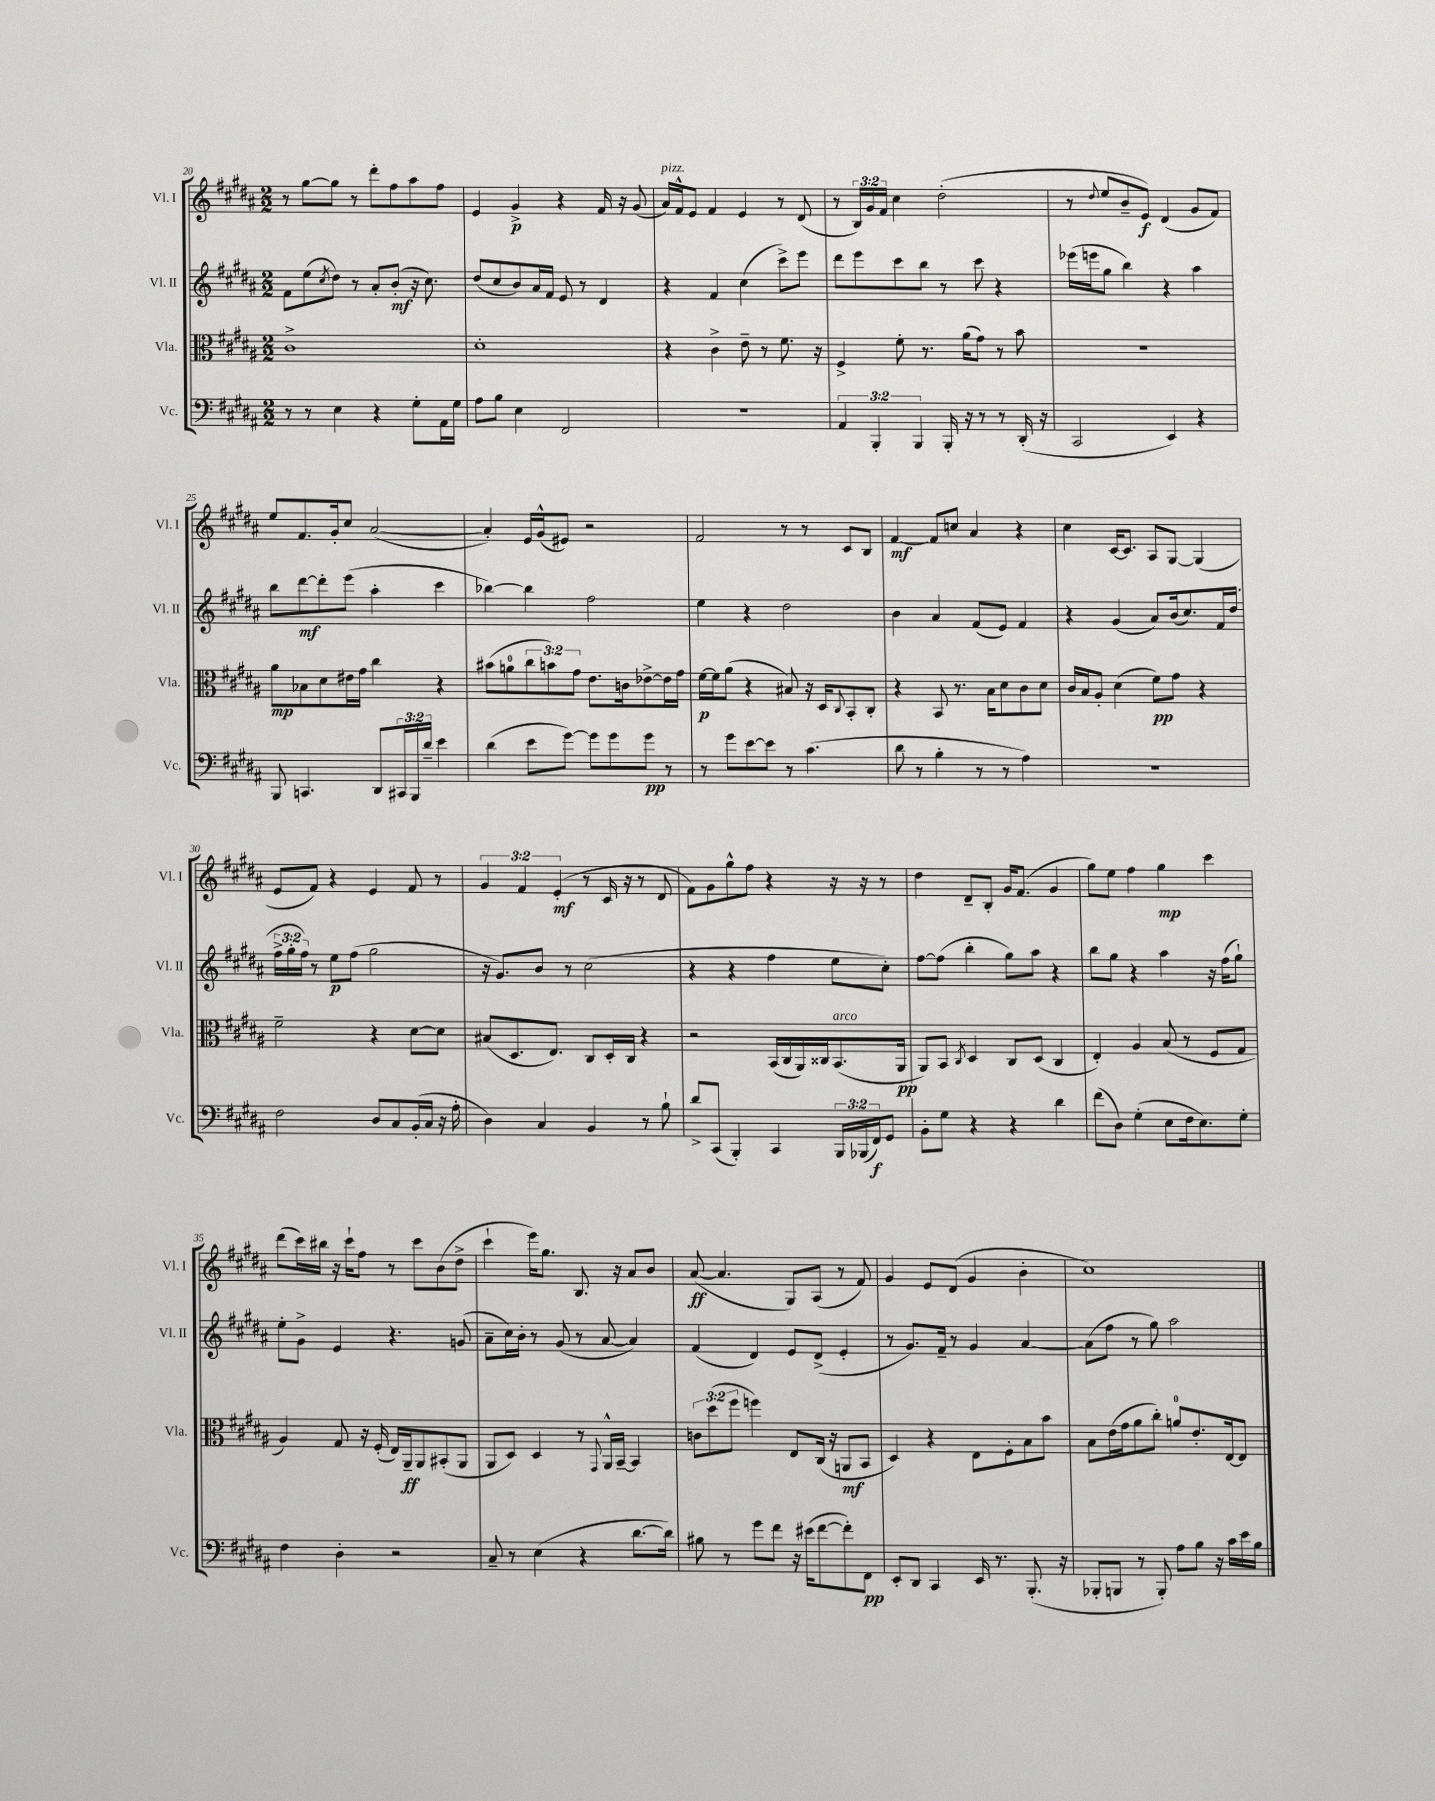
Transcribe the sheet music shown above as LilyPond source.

<<
\new StaffGroup <<
\new Staff = "s0" \with { instrumentName = "Vl. I" shortInstrumentName = "Vl. I" } {
    \clef treble \key b \major \numericTimeSignature \time 2/2 \override Staff.TupletNumber.text = #tuplet-number::calc-fraction-text
    r8 gis''8~ gis''8 r8 dis'''8-. fis''8 ais''8 fis''8 |
    e'4 gis'4->\p r4 fis'16 r16 gis'8( |
    ais'16^\markup { \italic "pizz." }) fis'16-^ e'8 fis'4 e'4 r8 dis'8( |
    r8 \tuplet 3/2 { b16) gis'16 fis'16 } cis''4 dis''2-.( |
    r8 \appoggiatura { dis''8 } e''8 b'8-- e'8\f) dis'4( gis'8 fis'8) |
    e''8 fis'8. gis'16-. cis''8 ais'2~( |
    ais'4-.) e'16 gis'16-^( eis'8) r2 |
    fis'2 r8 r8 cis'8 b8 |
    fis'4~\mf fis'8 c''8 ais'4 r4 |
    cis''4 cis'16~ cis'8. ais8 gis8~ gis4( |
    e'8 fis'8) r4 e'4 fis'8 r8 |
    \tuplet 3/2 { gis'4 fis'4 e'4-.\mf( } r8 cis'16 r16 r8 dis'8 |
    fis'8) gis'8 gis''8-^ fis''8 r4 r16 r16 r8 |
    dis''4 dis'8-- b8-. gis'16 fis'8.( gis'4 |
    gis''8) e''8 fis''4 gis''4\mp cis'''4 |
    dis'''8( cis'''16) bis''16 r16 cis'''16-! fis''8 r8 cis'''8 b'8( dis''8-> |
    cis'''4-! e'''16) gis''8. b8. r16 ais'8 b'8 |
    ais'8~\ff( ais'4. gis8) ais8( r8 fis'8) |
    gis'4 e'8 dis'8( gis'4 b'4-. |
    cis''1) \bar "|." |
}
\new Staff = "s1" \with { instrumentName = "Vl. II" shortInstrumentName = "Vl. II" } {
    \clef treble \key b \major \numericTimeSignature \time 2/2 \override Staff.TupletNumber.text = #tuplet-number::calc-fraction-text
    fis'8 e''8( \acciaccatura { cis''8 } dis''8) r8 ais'8-. b'8-.\mf( r16 cis''8.) |
    dis''8( cis''8 b'8) ais'16 fis'16 e'8 r8 dis'4 |
    r4 fis'4 cis''4( cis'''8->) e'''8 |
    dis'''8 e'''8 cis'''8 b''8 r8 cis'''8 r4 |
    ees'''16( e'''16 gis''8 b''4) r4 ais''4 |
    b''8 dis'''8~\mf dis'''8-. e'''8( ais''4-. cis'''4 |
    bes''4~) bes''4 fis''2 |
    e''4 r4 dis''2 |
    b'4 ais'4 fis'8( e'8) fis'4 |
    r4 gis'4( ais'8) b'16( cis''8.) fis'16 dis''16( |
    \tuplet 3/2 { fis''16-> gis''16-. fis''16) } r8 e''8\p fis''8( gis''2 |
    r16 gis'8.) b'8 r8 cis''2( |
    r4 r4 fis''4 e''8 cis''8-.) |
    fis''8~ fis''8( b''4-. gis''8) ais''8 r4 |
    b''8 gis''8 r4 ais''4 r16 fis''16( gis''8-!) |
    e''8-. gis'8-> e'4 r4. g'8( |
    ais'8-- cis''16) b'16-. r8 gis'8( r8 ais'8~ ais'4) |
    fis'4( dis'4) e'8 dis'8->( e'4-. |
    r8 gis'8.) fis'16-- r8 gis'4 ais'4~ |
    ais'8( fis''8 r8 gis''8) ais''2 \bar "|." |
}
\new Staff = "s2" \with { instrumentName = "Vla." shortInstrumentName = "Vla." } {
    \clef alto \key b \major \numericTimeSignature \time 2/2 \override Staff.TupletNumber.text = #tuplet-number::calc-fraction-text
    cis'1-> |
    dis'1-. |
    r4 cis'4-> e'8-- r8 fis'8. r16 |
    fis4-> fis'8-. r8. ais'16( gis'8) r8 b'8 |
    R1 |
    ais'8\mp bes8 dis'8 eis'16 gis'16 cis''4 r4 |
    bis'8( a'8-0 \tuplet 3/2 { cis''8 b'8) gis'8 } e'8. c'16 ees'8~-> ees'16 gis'16 |
    fis'16~\p fis'16 ais'8( r4 bis8) r16 dis16 \appoggiatura { cis8 } b,8-. cis8-. |
    r4 b,8 r8. b16 dis'8 cis'8 dis'8 |
    cis'16 b16 ais8-. dis'4( fis'8\pp) gis'8 r4 |
    fis'2-- r4 dis'8~ dis'8 |
    bis8( dis8. e8.) cis8 dis16-. cis16 r4 |
    r2 b,16( cis16 ais,16) cisis16 b,8.^\markup { \italic "arco" }( ais,16\pp |
    ais,8) b,8 \acciaccatura { cis8 } dis4 cis8 dis8( cis4 |
    e4-.) ais4 b8( r8 fis8 gis8 |
    ais4) gis8 r16 fis16-.( e16) ais,16--\ff ais,8 bis,8-.( ais,8 |
    ais,8 dis8) dis4 r8 \appoggiatura { gis,8 } ais,16-^ b,16~-- b,4 |
    \tuplet 3/2 { c'8 dis''8( fis''8 } f''4) e8 cis16( r16 a,8\mf b,8 |
    dis4) r4 e8 fis8-. b8 b'8 |
    b8 e'16( gis'16 ais'8 cis''8-.) a'8-0 e'8.-. e16~ e8 \bar "|." |
}
\new Staff = "s3" \with { instrumentName = "Vc." shortInstrumentName = "Vc." } {
    \clef bass \key b \major \numericTimeSignature \time 2/2 \override Staff.TupletNumber.text = #tuplet-number::calc-fraction-text
    r8 r8 e4 r4 gis8-. ais,16 gis16 |
    ais8 b8 e4 fis,2 |
    R1 |
    \tuplet 3/2 { ais,4 b,,4-. b,,4 } b,,16-. r16 r8 r8 dis,16-.( r16 |
    cis,2 e,4) r4 |
    b,,8 c,4. dis,8 \tuplet 3/2 { cis,16 b,,16 dis'16-- } e'4 |
    dis'4( e'8 gis'8~) gis'8 gis'8 gis'8\pp r8 |
    r8 gis'8 e'8~ e'8 r8 cis'4.( |
    dis'8 r8 b4-. r8 r8 ais4) |
    R1 |
    fis2 dis8 cis8 b,16-.( cis16 r16 ais16-. |
    dis4) cis4 b,4 r8 b8-! |
    dis'8-> cis,8( b,,4-.) cis,4 \tuplet 3/2 { b,,16 bes,,16( fis,16\f) } gis,8 |
    b,8-. gis8 r4 r4 dis'4 |
    fis'8( dis8) gis4-.( e8 fis16 e8.) gis8-. |
    fis4 dis4-. r2 |
    cis8-- r8 e4( r4 dis'8.~ dis'16) |
    bis8 r8 gis'8 fis'8 r16 eis'16( fis'8~ fis'8-.) fis,8\pp |
    e,8-. dis,8 cis,4 e,16 r8. b,,8.-.( r16 |
    bes,,8-. b,,8 r8 b,,8-.) ais8 b8 r16 cis'16 e'16 b16 \bar "|." |
}
>>
>>
\layout { \context { \Score currentBarNumber = #20 } }
